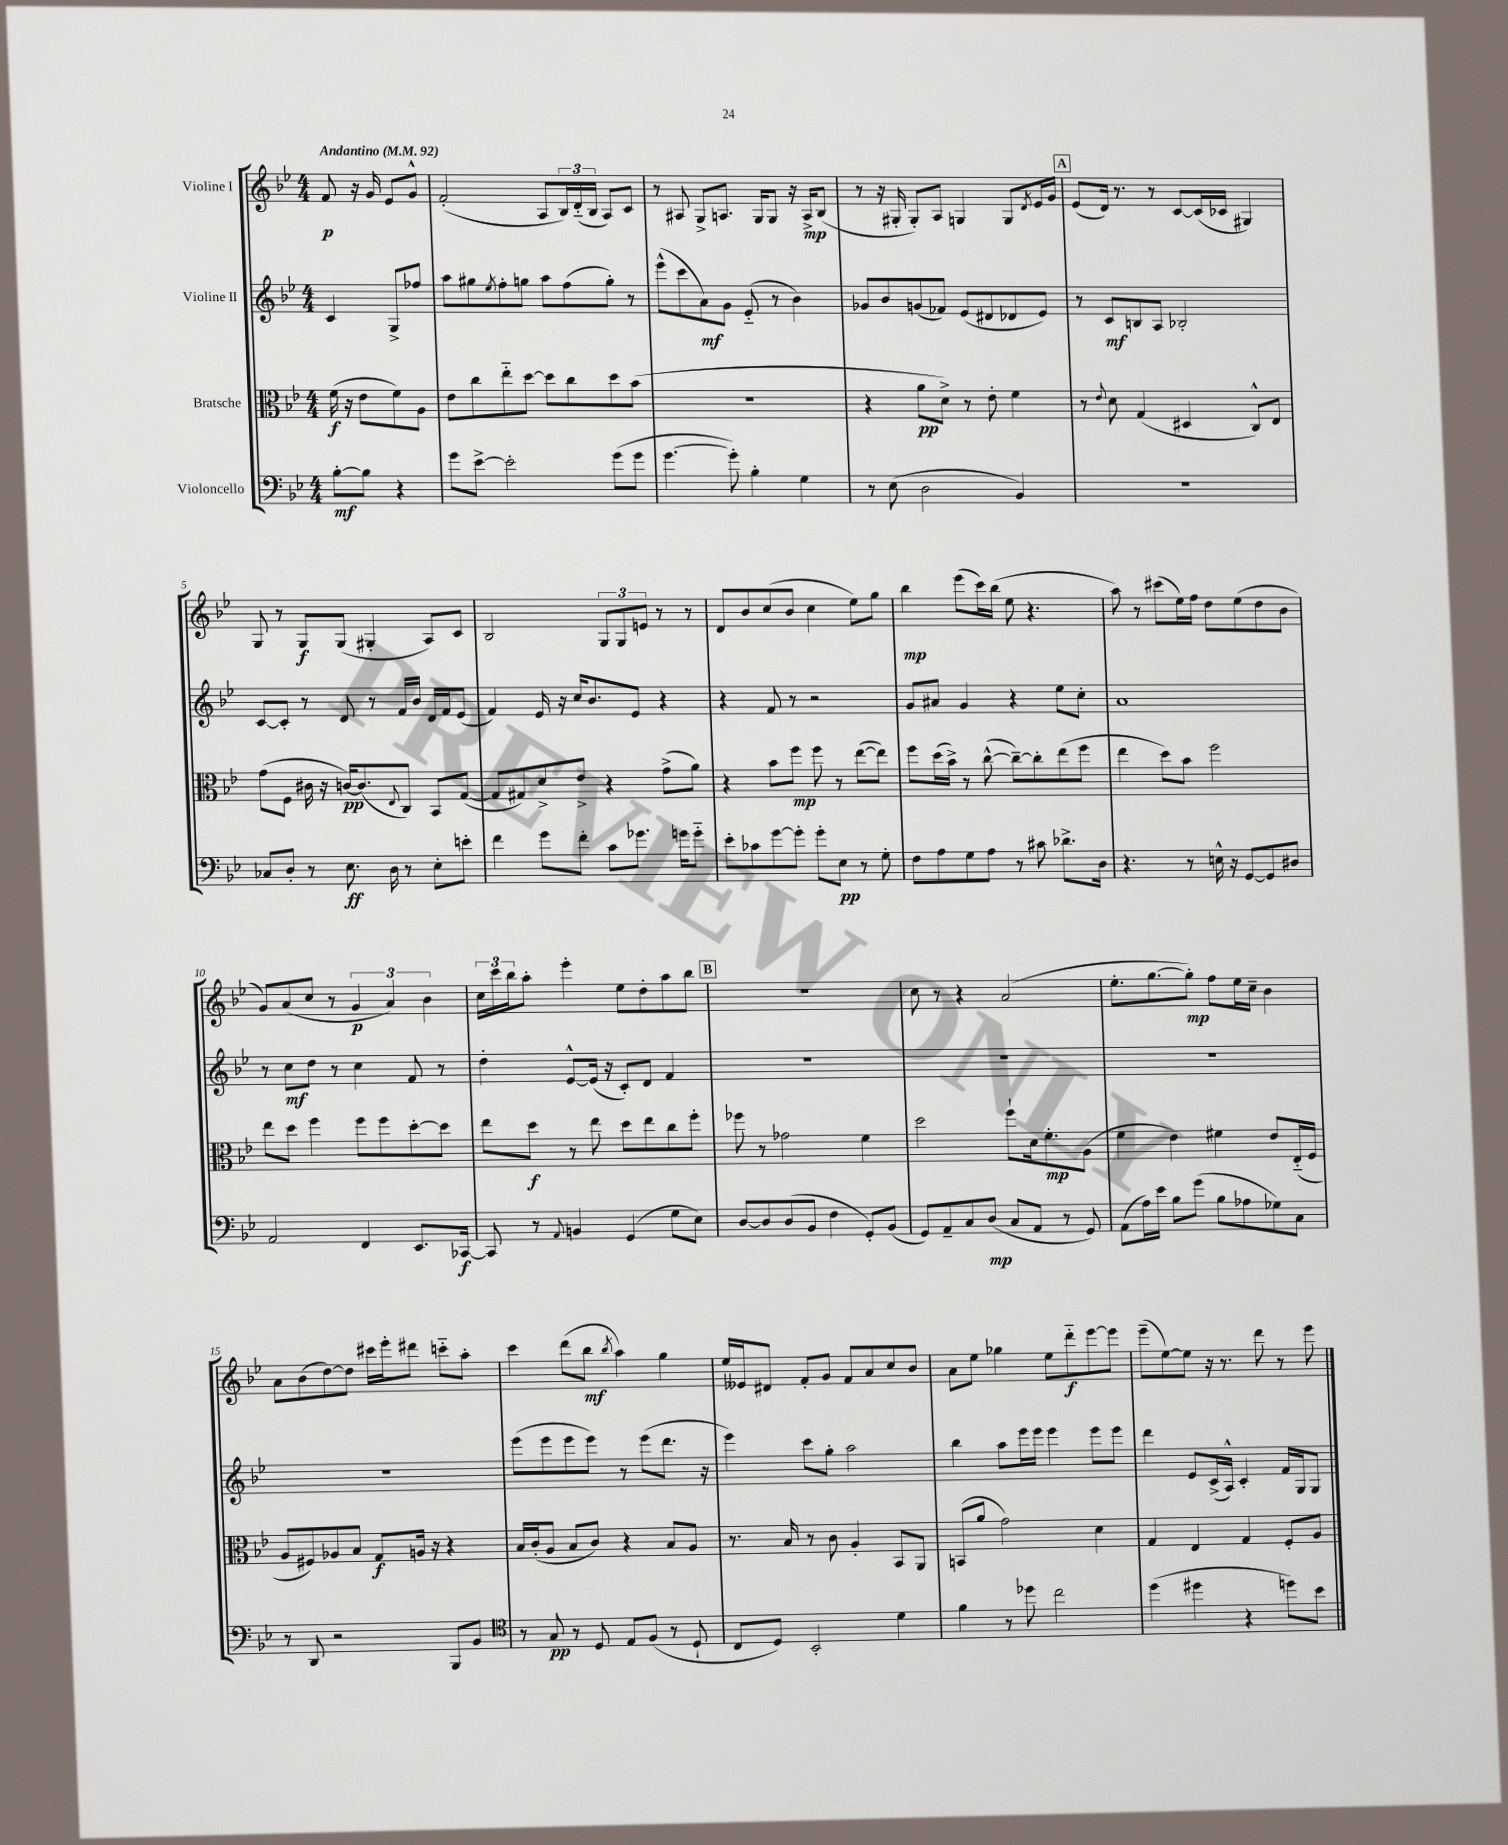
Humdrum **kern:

**kern	**kern	**kern	**kern
*staff4	*staff3	*staff2	*staff1
*clefF4	*clefC3	*clefG2	*clefG2
*k[b-e-]	*k[b-e-]	*k[b-e-]	*k[b-e-]
*M4/4	*M4/4	*M4/4	*M4/4
*MM92	*MM92	*MM92	*MM92
[8B-'	(16f	4c	8f
.	16r	.	.
8B-]	8e-	.	16r
.	.	.	16g
4r	8f)	8G^	8e-
.	8A	8ff-	8g^^
=	=	=	=
8g	8e-	8aa	(2f'
[8e-^	8cc	8gg#	.
.	.	8qee-	.
2e-']	8ee-'~	8ff'	.
.	[8dd	8gg	.
.	8dd]	8aa	8A
.	8cc	(8ff	24B-)
.	.	.	(24d'~
.	.	.	24B-
(8g	8dd	8gg')	8A)
8g	(8b-	8r	8c
=	=	=	=
[4.g	1r	(8eee-^^	8r
.	.	8ccc	8A#
.	.	8a)	8G^
8g'])	.	8g	8.A
4B-'	.	(8e-'~	.
.	.	.	16G
.	.	8r	8G
4G	.	4b-)	16r
.	.	.	16A^
.	.	.	(8B-
=	=	=	=
8r	4r	8g-	8r
(8E-	.	8b-	16r
.	.	.	16G#'
2D	8a	(8g	8G#')
.	8d^)	8f-)	8A
.	8r	(8e-	4G
.	8e-'	8d#	.
4BB-)	4f	8d-	8G
.	.	.	8qd
.	.	8e-)	16e-
.	.	.	16g
=	=	=	=
1r	8r	8r	(8e-
.	8qqe-	.	.
.	8d	8c	16d)
.	.	.	8.r
.	(4G	8B	.
.	.	8A	8r
.	4D#	2B-'	[8c
.	.	.	(16c]
.	.	.	16c-
.	8C^^)	.	4G#)
.	8E-	.	.
=	=	=	=
8C-	(8g	[8c	8G
8D'	8F	8c']	8r
8r	16c#	8r	8G
.	16r	.	.
8.E-	[16c)	8d	(8G
.	(8.c]	.	.
.	.	8r	4G#'
16D	.	.	.
.	8qqE-	.	.
8r	8C)	16f	.
.	.	16b-	.
8E-'	8BB-	16d	8A)
.	.	16f	.
8e'	([8G	(8e-	8c
=	=	=	=
4f	8G]	4f)	2B-
.	8G#)	.	.
8g	8d^	16e-	.
.	.	16r	.
8f'	8e-^	16cc	.
.	.	8.b-	.
8c	4r	.	12G
.	.	.	12G
8.g-	.	8e-	.
.	.	.	12e
.	(8g^	4r	8r
16g	.	.	.
8g'~	8a)	.	8r
=	=	=	=
8e-'	4r	4r	8d
8c-	.	.	8b-
[8g	8b-	8f	(8cc
8g']	8ff	8r	8b-
8g'	8ff	2r	4cc
8E-	8r	.	.
8r	([8ee-	.	8ee-)
8G'	8ee-])	.	8gg
=	=	=	=
8F	8ff	8g	4bb-
8A	(16dd	8a#	.
.	16b-^)	.	.
8G	8r	4g	(8eee-
8A	([8cc^^	.	16ccc)
.	.	.	(16bb-
8r	8cc~_)	4r	8ee-
8c#	8cc']	.	4.r
8.d-^	(8ee-	8ee-	.
.	8ff	8cc'	.
16D	.	.	.
=	=	=	=
4.r	4ee-	1a	8aa)
.	.	.	8r
.	8dd)	.	(8ccc#
8r	8b-	.	16ee-)
.	.	.	16ff
16E^^	2ff	.	8dd
16r	.	.	.
[8GG	.	.	(8ee-
8GG]	.	.	8dd
8D#	.	.	8b-
=	=	=	=
2AA	8ee-	8r	8g)
.	8dd	8cc	(8a
.	4ff	8dd	8cc
.	.	8r	8r
4FF	8ff	4cc	6g
.	8ff	.	.
.	.	.	6a)
8.EE-	[8dd'	8f	.
.	.	.	6b-
.	8dd]	8r	.
[16CC-	.	.	.
=	=	=	=
8CC-]	8ee-	4dd'	24cc
.	.	.	24ccc
.	.	.	24bb-
8r	8dd	.	8aa'
8qqAA	.	.	.
4BB	8r	[8e-^^	4eee-'
.	8ee-	(16e-]	.
.	.	16r	.
(4GG	8dd	8c')	8ee-
.	8ee-	8d	8dd'
8G	8cc	4f	8aa
8E-)	8ff'	.	8bb-
=	=	=	=
[8D	8ff-	1r	1r
8D]	8r	.	.
(8D	2g-	.	.
8BB-	.	.	.
4F	.	.	.
8GG')	4f	.	.
(8BB-	.	.	.
=	=	=	=
8GG)	2dd	1r	8cc
8AA~	.	.	8r
8C	.	.	4r
(8D	.	.	.
8C	8ff`	.	(2a
8AA	16d	.	.
.	8.f'	.	.
8r	.	.	.
8GG)	(8A	.	.
=	=	=	=
(8AA	4f	1r	8.ee-'
16A)	.	.	.
16e-	.	.	[8.gg
8B-	4e-)	.	.
(8g	.	.	8gg'])
8B-	4f#	.	8ff
8A-	.	.	16ee-
.	.	.	16cc~
8G-)	8e-	.	4b-
8C	(16E-'~	.	.
.	16F	.	.
=	=	=	=
8r	8A	1r	8a
8DD	8F#)	.	(8b-
2r	8A-	.	[8dd)
.	8B-	.	8dd]
.	8G	.	16ccc#
.	.	.	16eee-'
.	16A	.	8ddd#
.	16r	.	.
8BBB-	4r	.	8ccc'~
8BB-	.	.	8aa'
=	=	=	=
*clefC4	*	*	*
8r	16B-	(8eee-	4ccc
.	(16c'	.	.
8G	8A	8eee-	.
8r	8B-	8eee-	(8ddd
8D	8c)	8eee-)	8bb-
.	.	.	8qbb-
8E-	4r	8r	4aa)
(8F	.	(8eee-	.
8r	8B-	8.ddd	4gg
8D`	8A	.	.
.	.	16r	.
=	=	=	=
8C	8.r	4eee-)	16ee-
.	.	.	16e--
8D)	.	.	8d#
.	16B-	.	.
2BB-'	8r	8ccc	8f'
.	8c	8gg'	8g
.	4A'	2aa	8f
.	.	.	8a
4d	8BB-	.	8cc
.	8AA	.	8b-
=	=	=	=
4f	(8BB	4bb-	8a
.	8a	.	8ee-
8r	2g)	8aa	4gg-
8dd-	.	16eee-	.
.	.	16eee-	.
2cc	.	4eee-	8ee-
.	.	.	8ddd'~
.	4d	8eee-	[8eee-
.	.	8eee-	8eee-]
=	=	=	=
(4dd	4G	4ddd	(8eee-~
.	.	.	[8ee-)
4dd#	4E-	8e-	8ee-]
.	.	(16c^	16r
.	.	16A^^)	8.r
4r	4G	4c'	.
.	.	.	8ddd
8dd)	8F'	16f	8r
.	.	16G	.
8b-	8A	8G	8eee-
==	==	==	==
*-	*-	*-	*-
